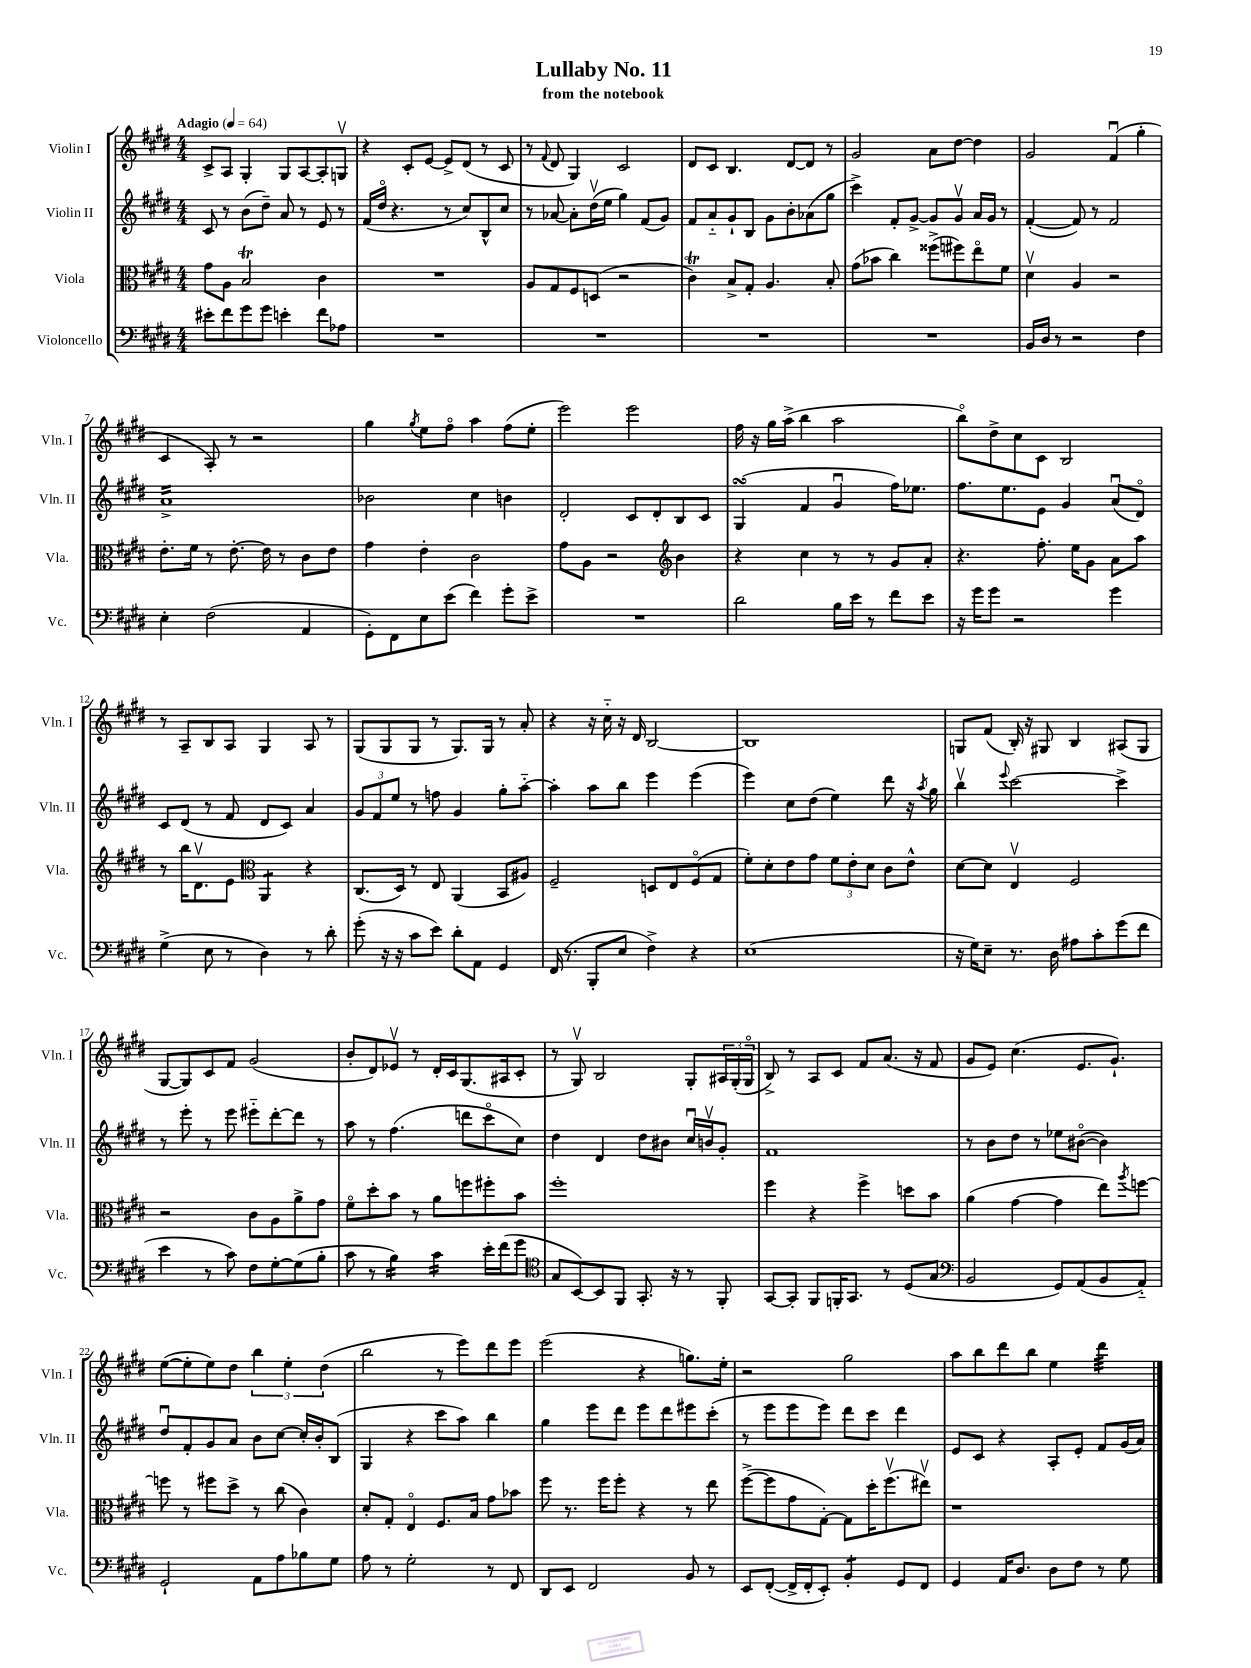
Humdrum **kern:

**kern	**kern	**kern	**kern
*staff4	*staff3	*staff2	*staff1
*clefF4	*clefC3	*clefG2	*clefG2
*k[f#c#g#d#]	*k[f#c#g#d#]	*k[f#c#g#d#]	*k[f#c#g#d#]
*M4/4	*M4/4	*M4/4	*M4/4
*MM64	*MM64	*MM64	*MM64
8e#'	8g#	8c#	8c#^
8f#	8A	8r	8A
8g#	2B	(8b	4G#'
8g#	.	8dd#~)	.
4e'	.	8a	8G#
.	.	8r	[8A
8f#	4c#	8e	8A']
8A-	.	8r	8Gv
=	=	=	=
1r	1r	(16f#	4r
.	.	16dd#o	.
.	.	4.r	.
.	.	.	8c#'
.	.	.	[8e
.	.	8r	8e^]
.	.	8cc#)	(8d#
.	.	8B^^	8r
.	.	8cc#	8c#
=	=	=	=
1r	8A	8r	8r
.	.	.	8qqf#
.	8G#	[8a-	8d#
.	8F#	8a-']	4G#)
.	(8D	(16dd#v	.
.	.	16ee	.
.	2r	4gg#)	2c#
.	.	(8f#	.
.	.	8g#)	.
=	=	=	=
1r	4c#)	8f#	8d#
.	.	8a'~	8c#
.	8B^	8g#`	4.B
.	8G#'	8B	.
.	4.A	8g#	.
.	.	8b'	[8d#
.	.	(8a-	8d#]
.	8B'	8gg#	8r
=	=	=	=
1r	(8g#	4ccc#^)	2g#
.	8b-	.	.
.	4cc#)	8f#'	.
.	.	[8g#^	.
.	(8ff##^	8g#]	8a
.	8ff#)	8g#v	[8dd#
.	8eeo	16a	4dd#]
.	.	16g#	.
.	8f#	8r	.
=	=	=	=
16BB	4d#v	([4f#'	2g#
16D#	.	.	.
8r	.	.	.
2r	4A	8f#])	.
.	.	8r	.
.	2r	2f#	(4f#u
4F#	.	.	4gg#'
=	=	=	=
4E'	8.e'	1a^	4c#
.	16f#	.	.
(2F#	8r	.	8A')
.	[8.e'	.	8r
.	.	.	2r
.	16e]	.	.
.	8r	.	.
4AA	8c#	.	.
.	8e	.	.
=	=	=	=
8GG#')	4g#	2b-	4gg#
8FF#	.	.	.
.	.	.	8qgg#
8E	4e'	.	8ee
(8e	.	.	8ff#o
4f#)	2c#	4cc#	4aa
8g#'	.	4b	(8ff#
8e^	.	.	8ee'
=	=	=	=
1r	8g#	2d#'	2eee)
.	8A	.	.
.	2r	.	.
.	.	8c#	2eee
.	.	8d#'	.
*	*clefG2	*	*
.	4b	8B	.
.	.	8c#	.
=	=	=	=
2d#	4r	(4G#	16ff#
.	.	.	16r
.	.	.	16gg#
.	.	.	(16aa^
.	4cc#	4f#	4bb
16B	8r	4g#u	2aa
16e	.	.	.
8r	8r	.	.
8f#	8g#	16ff#)	.
.	.	8.ee-	.
8e	8a'	.	.
=	=	=	=
16r	4.r	8.ff#	8bbo)
16g#	.	.	.
8g#	.	.	8dd#^
.	.	8.ee	.
2r	.	.	8cc#
.	8.ff#'	8e	8c#
.	.	4g#	2B
.	16ee	.	.
.	8g#	.	.
4g#	8a	(8au	.
.	8aa	8d#o)	.
=	=	=	=
(4G#^	8r	8c#	8r
.	16bb	(8d#	8A~
.	8.d#v	.	.
8E	.	8r	8B
8r	8e	8f#	8A
*	*clefC3	*	*
4D#)	4AA	8d#	4G#
.	.	8c#)	.
8r	4r	4a	8A
8d#'	.	.	8r
=	=	=	=
(8g#'	(8.C#	12g#	(8G#
.	.	12f#	.
16r	.	.	8G#
.	.	12ee	.
16r	16D#)	.	.
8c#	8r	8r	8G#
8e)	8E	8ff	8r
8d#'	(4AA	4g#	8.G#)
8AA	.	.	.
.	.	.	16G#
4GG#	8BB	8gg#'	8r
.	8A#)	[8aa'~	8a'
=	=	=	=
(16FF#	2F#~	4aa']	4r
8.r	.	.	.
8BBB'	.	8aa	16r
.	.	.	16cc#'~
8E	.	8bb	16r
.	.	.	16d#
4F#^)	8D	4eee	[2B
.	8E	.	.
4r	(8F#o	(4eee	.
.	8G#	.	.
=	=	=	=
(1E	8f#')	4eee)	1B]
.	8d#'	.	.
.	8e	8cc#	.
.	8g#	(8dd#	.
.	12f#	4ee)	.
.	12e'	.	.
.	12d#	.	.
.	8c#	8ddd#	.
.	8e^^	16r	.
.	.	8qaa	.
.	.	16gg#	.
=	=	=	=
16r	[8d#	4bbv	8G
16G#)	.	.	.
8E~	8d#]	.	(8f#
.	.	8qqeee	.
8.r	4Ev	[2ccc#	16B')
.	.	.	16r
.	.	.	8G#
16D#	.	.	.
8A#	2F#	.	4B
8c#'	.	.	.
(8g#	.	4ccc#^]	(8A#
8f#	.	.	8G#
=	=	=	=
4e	2r	8r	[8G#
.	.	8eee'	8G#])
8r	.	8r	8c#
8c#)	.	8eee	8f#
8F#	8c#	8eee#'~	(2g#
[8G#'	8A	[8ddd#'	.
(8G#]	8a^	8ddd#]	.
8B'	8g#	8r	.
=	=	=	=
8c#	8f#o	8aa	8b'
8r	8dd#'	8r	8d#)
4B)	8b	(4.ff#	8e-v
.	8r	.	8r
4c#	8a	.	16d#'
.	.	.	16c#
.	8ff	8ddd	(8.G#
16e'	8ff#'	8ccc#o	.
(16f#	.	.	16A#
8g#	8b	8cc#)	8c#'
=	=	=	=
*clefC4	*	*	*
8G#	1ff#'	4dd#	8r
[8BB)	.	.	8G#v)
8BB]	.	4d#	2B
8FF#	.	.	.
8.GG#'	.	8dd#	.
.	.	8b#	.
16r	.	.	.
8r	.	16cc#u	8G#'
.	.	16bv	.
8FF#'	.	8g#'	24A#
.	.	.	(24G#'
.	.	.	24G#o
=	=	=	=
[8GG#	4ff#	1f#	8B^)
8GG#']	.	.	8r
8FF#	4r	.	8A
16FF'	.	.	8c#
8.GG#	.	.	.
.	4ff#^	.	8f#
8r	.	.	(8.a
(8D#	8dd	.	.
.	.	.	16r
8G#	8b	.	8f#
=	=	=	=
*clefF4	*	*	*
2BB	(4a	8r	8g#
.	.	8b	8e)
.	[4g#	8dd#	(4.cc#
.	.	8r	.
8GG#)	4g#]	8ee-	.
(8AA	.	([8b#o	8.e
8BB	8ee)	4b#])	.
.	.	.	8.g#`)
.	8qaa	.	.
8AA'~)	[8ff	.	.
=	=	=	=
2GG#`	8ff]	8dd#u	([8ee
.	8r	8f#'	8ee']
.	8ff#	8g#	8ee)
.	8dd#^	8a	8dd#
8AA	8r	8b	6bb
8A	(8cc#	[8cc#	.
.	.	.	6ee'
8B-	4c#)	16cc#']	.
.	.	16b'	.
.	.	.	(6dd#
8G#	.	(8B	.
=	=	=	=
8A	8d#'	4G#	2bb
8r	8G#'	.	.
2G#'	4Eo	4r	.
.	8.F#	8ccc#	8r
.	.	8aa)	8eee)
.	16B	.	.
8r	8g#	4bb	8ddd#
8FF#	8b-	.	8eee
=	=	=	=
8DD#	8ff#	4gg#	(2eee
8EE	8.r	.	.
2FF#	.	8eee	.
.	16ff#	.	.
.	8ff#'	8ddd#	.
.	4r	8eee	4r
.	.	8ddd#	.
8BB	8r	8eee#	8.gg)
8r	8ee	(8ccc#'	.
.	.	.	16ee'
=	=	=	=
8EE	([8ff#^	8r	2r
([8FF#'	8ff#]	8eee	.
16FF#^]	8g#	8eee	.
16FF#'	.	.	.
8EE')	[8G#')	8eee)	.
4BB'	8G#]	8ddd#	2gg#
.	16dd#'	8ccc#	.
.	(8.ff#v	.	.
8GG#	.	4ddd#	.
8FF#	8ee#v)	.	.
=	=	=	=
4GG#	1r	8e	8aa
.	.	8c#	8bb
16AA	.	4r	8ddd#
8.D#	.	.	.
.	.	.	8bb
8D#	.	8A'	4ee
8F#	.	8e'	.
8r	.	8f#	4ddd#
8G#	.	(16g#	.
.	.	16a)	.
==	==	==	==
*-	*-	*-	*-
